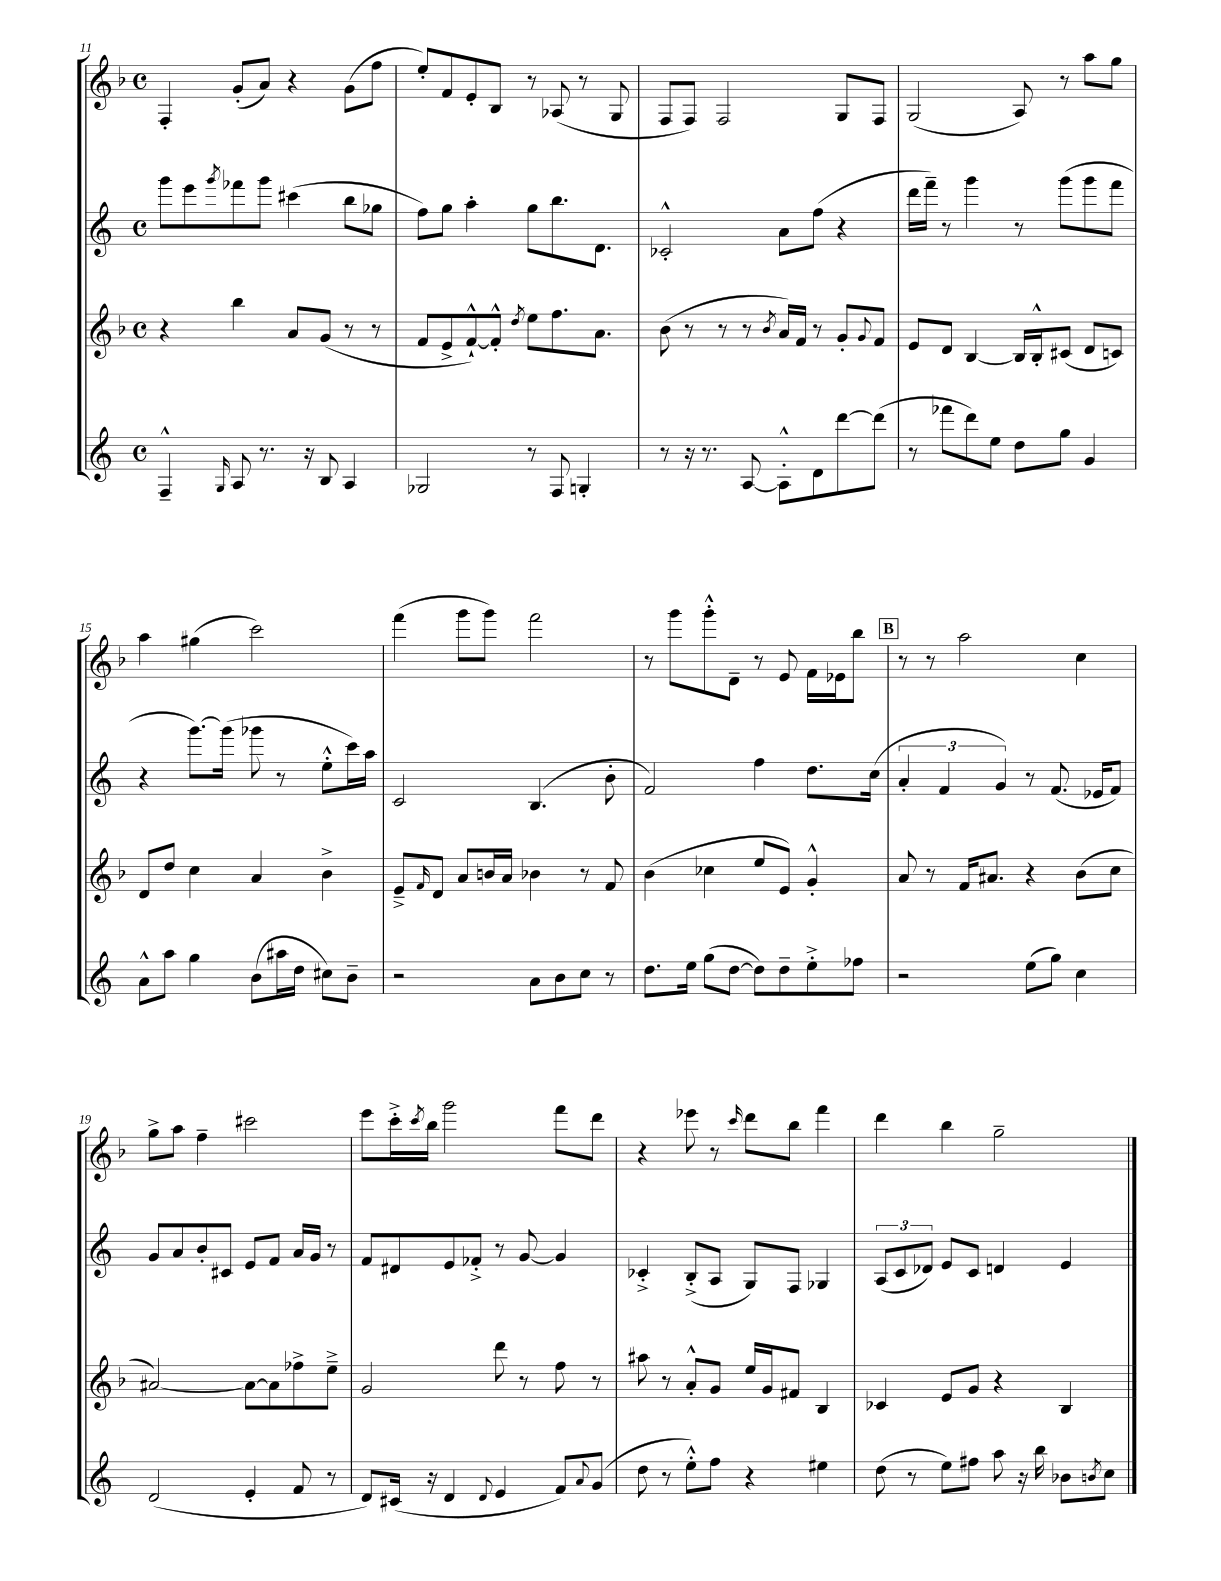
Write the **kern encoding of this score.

**kern	**kern	**kern	**kern
*part4	*part3	*part2	*part1
*staff4	*staff3	*staff2	*staff1
*clefG2	*clefG2	*clefG2	*clefG2
*k[]	*k[b-]	*k[]	*k[b-]
*M4/4	*M4/4	*M4/4	*M4/4
*met(c)	*met(c)	*met(c)	*met(c)
=11	=11	=11	=11
4F~^^/	4r	8ggg\L	4F'/
.	.	8eee\	.
16qqG/	.	8qggg/	.
8A/	4bb-\	8fff-X\	(8g'/L
8.r	.	8ggg\J	8a/J)
.	8a/L	(4ccc#X\	4r
16r	.	.	.
8B/	(8g/J	.	.
4A/	8r	8bb\L	(8g\L
.	8r	8gg-X\J	8ff\J
=12	=12	=12	=12
2G-X/	8f/L	8ff\L)	8ee'/L)
.	8e^/	8gg\J	8f/
.	[8f`^^/)	4aa'\	8e'/
.	8f'^^/J]	.	8B-/J
.	8qdd/	.	.
8r	8ee\L	8gg\L	8r
8F/	8.ff\	8.bb\	(8A-X/
4Gn'/	.	.	8r
.	8.a\J	8.d\J	.
.	.	.	8G/
=13	=13	=13	=13
8r	(8b-\	2c-X'^^/	8F/L
16r	8r	.	8F/J)
8.r	.	.	.
.	8r	.	2F/
[8A/	8r	.	.
.	8qb-/	.	.
8A'^^\L]	16a/LL)	8a\L	.
.	16f/JJ	.	.
8d\	8r	(8ff\J	.
[8ddd\	8g'/L	4r	8G/L
.	8qqg/	.	.
(8ddd\J]	8f/J	.	8F/J
=14	=14	=14	=14
8r	8e/L	16ddd\LL	(2G/
.	.	16fff~\JJ)	.
8fff-X\L	8d/J	8r	.
8ddd\)	[4B-/	4ggg\	.
8ee\J	.	.	.
8dd\L	16B-/LL]	8r	8A/)
.	16B-'^^/J	.	.
8gg\J	(8c#X/J	(8ggg\L	8r
4g/	8d/L	8ggg\	8aa\L
.	8cn/J)	8fff\J	8gg\J
!!LO:LB:g=z
=15	=15	=15	=15
8a^^\L	8d/L	4r	4aa\
8aa\J	8dd/J	.	.
4gg\	4cc\	[8.ggg\L)	(4gg#X\
.	.	(16ggg\Jk]	.
(8b\L	4a/	8ggg-X\	2ccc\)
16aa#X\L	.	8r	.
16dd\JJ	.	.	.
8cc#X\L)	4b-^\	8ee'^^\L	.
8b~\J	.	16ccc\L)	.
.	.	16aa\JJ	.
=16	=16	=16	=16
2r	8e~^/L	2c/	(4fff\
.	16qqf/	.	.
.	8d/J	.	.
.	8a/L	.	8ggg\L
.	16bn/L	.	8ggg\J)
.	16a/JJ	.	.
8a\L	4b-X\	(4.B/	2fff\
8b\	.	.	.
8cc\J	8r	.	.
8r	8f/	8b'\	.
=17	=17	=17	=17
8.dd\L	(4b-\	2f/)	8r
.	.	.	8ggg\L
16ee\Jk	.	.	.
(8gg\L	4cc-X\	.	8ggg'^^\
[8dd\J	.	.	8d~\J
8dd\L])	8ee/L	4ff\	8r
8dd~\	8e/J)	.	8e/
8ee'^\	4g'^^/	8.dd\L	16f\LL
.	.	.	16e-X\J
8ff-X\J	.	.	8bb-\J
.	.	(16cc\Jk	.
!!LO:REH:place=s1:t=B
=18	=18	=18	=18
2r	8a/	6a'/	8r
.	8r	.	8r
.	.	6f/	.
.	16f/KL	.	2aa\
.	8.a#X/J	.	.
.	.	6g/)	.
(8ee\L	4r	8r	.
8gg\J)	.	(8.f/	.
4cc\	(8b-\L	.	4cc\
.	.	16e-X/KL	.
.	8cc\J	8f/J)	.
!!LO:LB:g=z
=19	=19	=19	=19
(2d/	[2a#X/)	8g/L	8gg^\L
.	.	8a/	8aa\J
.	.	8b'/	4ff~\
.	.	8c#X/J	.
4e'/	8a#\L_	8e/L	2ccc#X\
.	8a#\]	8f/J	.
8f/	8ff-X^\	16a/LL	.
.	.	16g/JJ	.
8r	8ee~^\J	8r	.
=20	=20	=20	=20
8d/L)	2g/	8f/L	8eee\L
(16c#X/Jk	.	8d#X/	16ccc'^\L
.	.	.	8qccc/
16r	.	.	16bb-\JJ
4d/	.	8e/	2ggg\
.	.	8f-X'^/J	.
8qqd/	.	.	.
4e/	8ddd\	8r	.
.	8r	[8g/	.
8f/L)	8ff\	4g/]	8fff\L
8qqa/	.	.	.
(8g/J	8r	.	8ddd\J
=21	=21	=21	=21
8dd\	8aa#X\	4c-X'^/	4r
8r	8r	.	.
8ee'^^\L)	8a'^^/L	(8B'^/L	8eee-X\
8ff\J	8g/J	8A/J	8r
.	.	.	16qqccc/
4r	16ee/LL	8G/L)	8ddd\L
.	16g/J	.	.
.	8f#X/J	8F/J	8bb-\J
4ee#X\	4B-/	4G-X/	4fff\
=22	=22	=22	=22
(8dd\	4c-X/	(12A/L	4ddd\
.	.	12c/	.
8r	.	.	.
.	.	12d-X/J)	.
8ee\L)	8e/L	8e/L	4bb-\
8ff#X\J	8g/J	8c/J	.
8aa\	4r	4dn/	2gg~\
16r	.	.	.
16bb\	.	.	.
8b-X\L	4B-/	4e/	.
8qbn/	.	.	.
8cc\J	.	.	.
==	==	==	==
*-	*-	*-	*-
